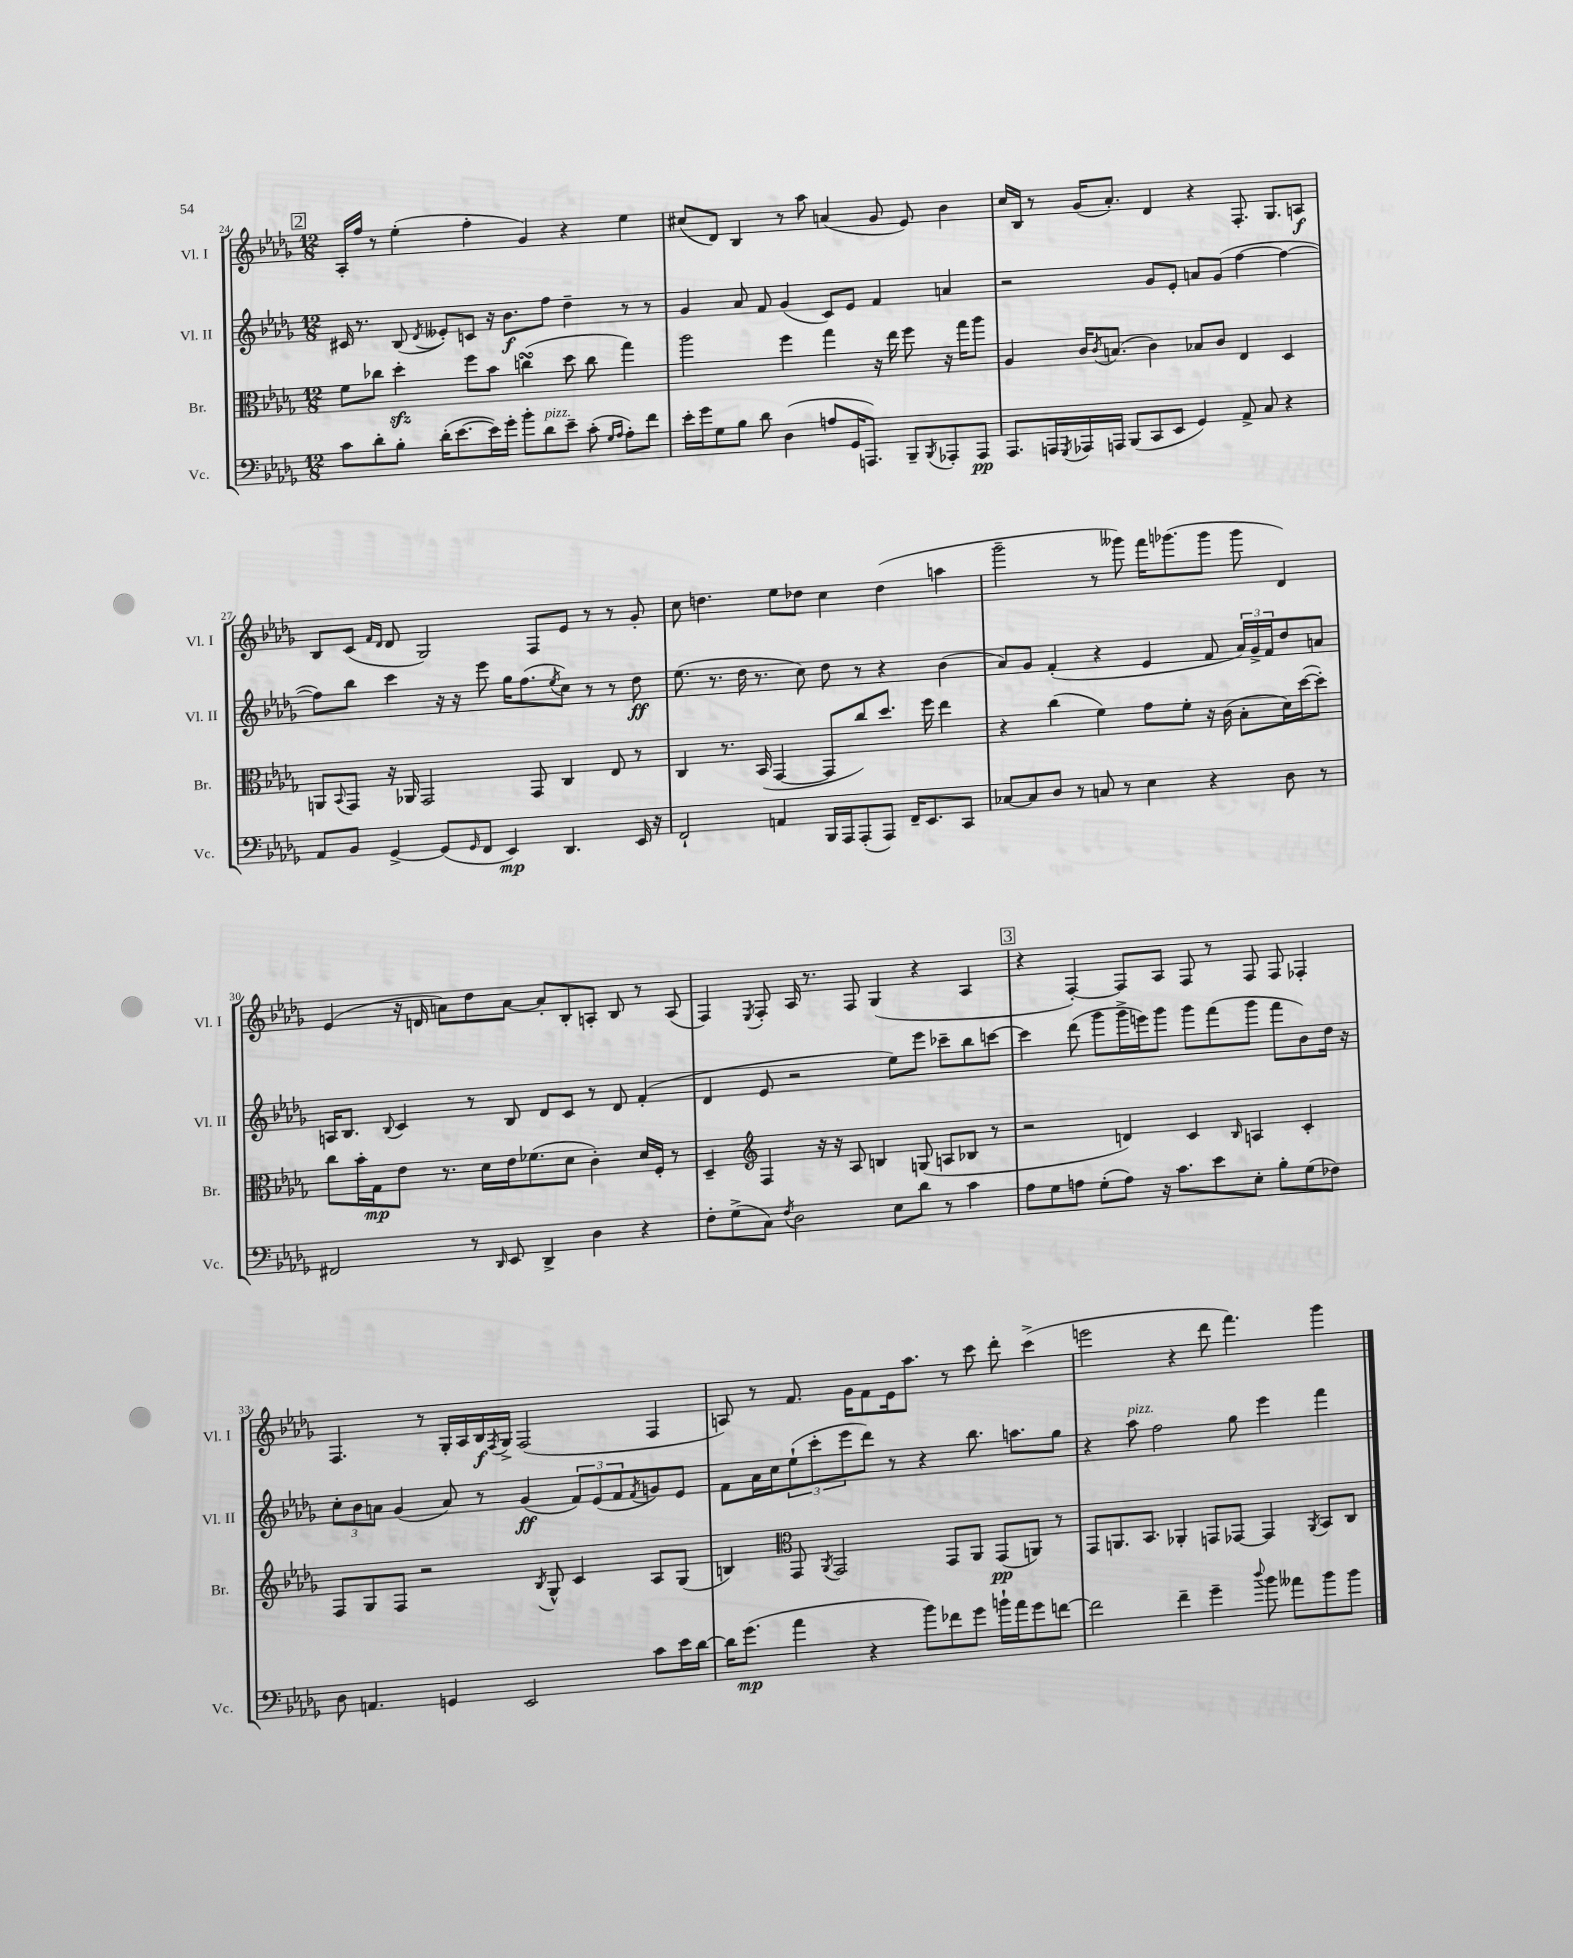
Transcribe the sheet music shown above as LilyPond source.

<<
\new StaffGroup <<
\new Staff = "s0" \with { instrumentName = "Vl. I" shortInstrumentName = "Vl. I" } {
    \clef treble \key des \major \numericTimeSignature \time 12/8
    \mark \markup { \box "2" } aes16-. f''16 r8 ees''4-.( f''4-. ges'4) r4 ees''4 |
    cis''8( des'8) bes4 r8 aes''8 a'4( ges'8 ees'8) bes'4 |
    c''16 bes16 r8 ges'16( aes'8.-.) des'4 r4 f8.-. ges8. a8\f |
    bes8 c'8( \grace { f'16 des'16 } des'8 ges2) f8 ees'8 r8 r8 ges'8-. |
    c''8 d''4. ees''8 des''8 c''4 des''4( a''4 |
    ges'''2-- r8 geses'''8) f'''16 ges'''8.( ges'''8 ges'''8 des'4) |
    ees'4( r16 d'16 a'8) des''8 a'8~ a'8-. bes8-. a8-. bes8 r8 a8( |
    f4) \acciaccatura { ees8 } f8-. aes16 r8. f8 ges4( r4 aes4 |
    \mark \markup { \box "3" } r4 f4~-.) f8 aes8 f8 r8 f8 f8 fes4-. |
    f4. r8 ges16-. aes16 bes16\f \acciaccatura { f8 } ges16-> f2( f4 |
    a8) r8 f'8. ges'16 f'8 ees'16 aes''8. r8 c'''8 des'''8-. c'''4->( |
    e'''2 r4 des'''8 f'''4.) ges'''4 \bar "|." |
}
\new Staff = "s1" \with { instrumentName = "Vl. II" shortInstrumentName = "Vl. II" } {
    \clef treble \key des \major \numericTimeSignature \time 12/8
    \mark \markup { \box "2" } cis'16 r8. bes8( \acciaccatura { des'8 } eeses'8-.) c'8 r16 bes'8.\f f''8 des''4-- r8 r8 |
    ges'4 aes'8 f'8 ges'4( c'8) ees'8 f'4 a'4 |
    r2 ges'8 ees'8-. a'8 ges'8( f''4~ f''4~ |
    f''8) bes''8 c'''4 r16 r16 ees'''8 ges''16 f''8.( \acciaccatura { ees''8 } c''8) r8 r8 des''8\ff |
    ees''8.( r8. des''16 r8. c''8) des''8 r8 r4 bes'4( |
    aes'8) ges'8 f'4-.( r4 ees'4 f'8 \tuplet 3/2 { aes'16) ges'16-> f'16 } des''8 a'8 |
    a16 bes8. \appoggiatura { bes8 } c'4 r8 bes8 des'8 c'8 r8 des'8 f'4-.( |
    des'4 ees'8 r2 ees''8) ees'''8 ces'''8-- bes''8 c'''8~ |
    \mark \markup { \box "3" } c'''4 des'''8( ges'''8 ges'''16-> e'''16) ges'''8 ges'''8 f'''8( ges'''8 f'''8 bes'8) des''16 r16 |
    \tuplet 3/2 { c''8-. bes'8 a'8 } ges'4( a'8) r8 ges'4\ff( \tuplet 3/2 { f'8) ees'8( f'8 } \acciaccatura { f'8 } g'8) ees'8 |
    f'8 aes'16 c''16 \tuplet 3/2 { ees''8-!( c'''8-. ees'''8 } des'''8) r8 r4 bes''8. a''8. ges''8 |
    r4 aes''8^\markup { \italic "pizz." } f''2 ges''8 ees'''4 f'''4 \bar "|." |
}
\new Staff = "s2" \with { instrumentName = "Br." shortInstrumentName = "Br." } {
    \clef alto \key des \major \numericTimeSignature \time 12/8
    \mark \markup { \box "2" } f'8 ces''8 des''4-.\sfz f''8 bes'8 c''4\turn( des''8 c''8 ges''4) |
    aes''2 f''4 ges''4 r16 ees''16 f''8 r16 ges''16 aes''8 |
    aes4 c'16 \acciaccatura { c'8 } b8.( c'4) bes8 c'8 ees4 des4 |
    a,8 \appoggiatura { bes,8 } ges,8 r16 aes,16 ges,2 ges,8 c4 ees8 r8 |
    c4 r8. bes,16( ges,4~ ges,8 c''8) des''8. f''16 ees''4 |
    r4 c''4( f'4) ges'8 f'8-. r16 c'16( bes8-. des'16) des''16~( des''8-.) |
    c''8 bes'16-. ges16\mp ees'8 r8. des'16 ees'16 fes'8.( des'8 c'4-.) des'16 f16-. r8 |
    des4-- \clef treble f4 r16 r16 aes8 b4 g8( a8 bes8 r8 |
    \mark \markup { \box "3" } r2 d'4) c'4 \grace { bes16 } a4 c'4-. |
    f8 ges8 f8 r2 \acciaccatura { bes8 } ges8-^ c'4 aes8 ges8( |
    b4) \clef alto ges,8 \acciaccatura { aes,8 } ges,2 ges,8 aes,8 ges,8\pp( a,8) r8 |
    ges,8 a,8. bes,8. aes,4-. g,8 ges,8~ ges,4 \acciaccatura { aes,8 } bes,8 c8 \bar "|." |
}
\new Staff = "s3" \with { instrumentName = "Vc." shortInstrumentName = "Vc." } {
    \clef bass \key des \major \numericTimeSignature \time 12/8
    \mark \markup { \box "2" } c'8 des'8-. bes8-. des'16-.( ees'8.~ ees'16) ges'16-. bes'8-. des'8^\markup { \italic "pizz." } ees'8-- c'8-.( \grace { ges16 aes16 } aes8-.) f'8 |
    ees'16-. ges'16 ges8 bes8 des'8 des4( a8 ges,16 a,,8.) bes,,8-- \acciaccatura { bes,,8 } aes,,8-. aes,,8\pp |
    aes,,8. a,,16 \acciaccatura { ges,,8 } aes,,16 a,,16 bes,,8( c,8 ees,8 ges,4) aes,8-> c8 r4 |
    aes,8 bes,8 ges,4~-> ges,8( \grace { ges,16 } f,8 ees,4\mp) des,4. ees,16 r16 |
    f,2-! a,4 bes,,16 aes,,16 aes,,8-.( aes,,8) f,16-- ees,8. c,8 |
    ces8~ ces8 des8 r8 c8 r8 ees4 r4 des8 r8 |
    fis,2 r8 \grace { des,16 } ees,8 des,4-> des4 r4 |
    f8-. ges8->( c8) \acciaccatura { f8 } des2 ees8 des'8 r8 c'4 |
    \mark \markup { \box "3" } aes8 ges8 a8 ges8-.( a8) r16 c'8. ees'8 ees8-. bes8-. ges8( fes8) |
    des8 a,4. g,4 ees,2 c'8 ees'16 des'16~ |
    des'16 ges'8.\mp( aes'4 r4 bes'8) fes'8 ges'8 b'16-! aes'16 ges'8 f'8~ |
    f'2 f'4-- ges'4-- \appoggiatura { des''8 } bes'8 aeses'8 bes'8 bes'8 \bar "|." |
}
>>
>>
\layout { \context { \Score currentBarNumber = #24 } }
